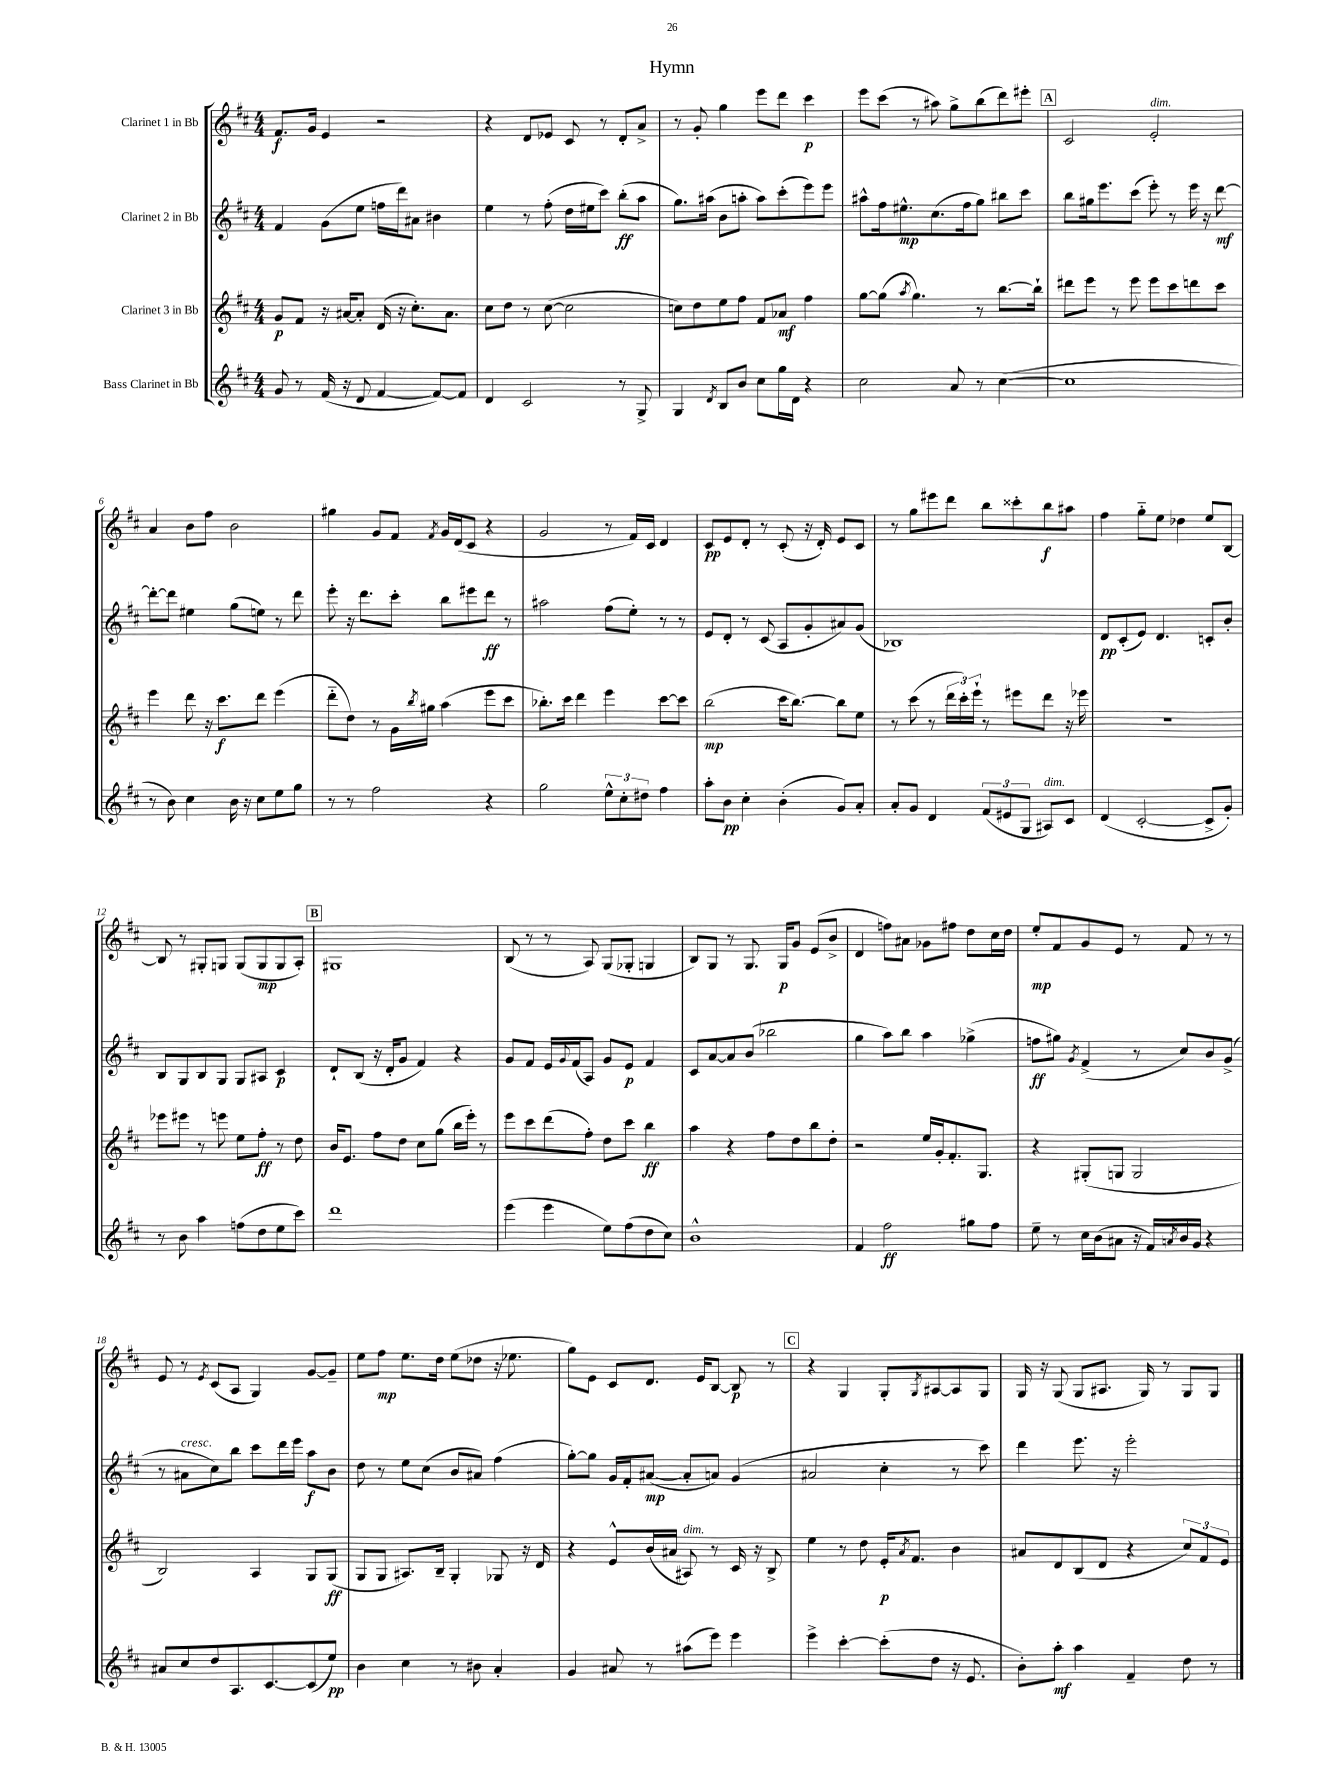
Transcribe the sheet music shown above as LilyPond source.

\header { title = "Hymn" }
<<
\new StaffGroup <<
\new Staff = "s0" \with { instrumentName = "Clarinet 1 in Bb" } {
    \clef treble \key d \major \numericTimeSignature \time 4/4
    fis'8.\f g'16 e'4 r2 |
    r4 d'8 ees'8 cis'8 r8 d'8-. a'8-> |
    r8 g'8-. g''4 e'''8 d'''8 cis'''4\p |
    e'''8 cis'''8( r8 ais''8) g''8-> b''8( d'''8) eis'''8-. |
    \mark \markup { \box "A" } cis'2 e'2-.^\markup { \italic "dim." } |
    a'4 b'8 fis''8 b'2 |
    gis''4 g'8 fis'8 \acciaccatura { fis'8 } g'16 d'16( cis'8 r4 |
    g'2 r8 fis'16) cis'16 d'4 |
    cis'8\pp e'8 d'8-. r8 cis'8-.( r16 d'16-.) e'8 cis'8 |
    r8 g''8 eis'''8 d'''8 b''8 cisis'''8-. b''8\f ais''8 |
    fis''4 g''8-_ e''8 des''4 e''8 b8~ |
    b8 r8 gis8-. g8 g8( g8\mp g8 a8-.) |
    \mark \markup { \box "B" } gis1 |
    b8( r8 r8 a8) g8( ges8-. g4 |
    b8) g8 r8 g8. g16\p g'8 e'8( b'8-> |
    d'4 f''8) ais'8 ges'8 fis''8 d''8 cis''16 d''16 |
    e''8-.\mp fis'8 g'8 e'8 r8 fis'8 r8 r8 |
    e'8 r8 \acciaccatura { e'8 } cis'8( a8 g4) g'8~ g'8-- |
    e''8 fis''8\mp e''8. d''16 e''8( des''8 r16 ees''8. |
    g''8) e'8 cis'8 d'8. e'16 b8~ b8\p r8 |
    \mark \markup { \box "C" } r4 g4 g8-. \acciaccatura { g8 } ais8~ ais8 g8 |
    g16 r16 g8( g8 ais8. g16) r8 g8 g8 \bar "|." |
}
\new Staff = "s1" \with { instrumentName = "Clarinet 2 in Bb" } {
    \clef treble \key d \major \numericTimeSignature \time 4/4
    fis'4 g'8( e''8 f''16 d'''16) ais'8 bis'4 |
    e''4 r8 fis''8-.( d''16 eis''16 cis'''8) b''8-.\ff( a''8 |
    g''8.) ais''16( b'8 a''8-. a''8) cis'''8-.( e'''8) e'''8 |
    ais''8-^ fis''16 eis''8.-^\mp cis''8.( fis''16 g''8) bis''8 cis'''8 |
    \mark \markup { \box "A" } b''8 gis''16 e'''8. cis'''8( e'''8-.) r8 e'''16 r16 d'''8~\mf |
    d'''8~-. d'''8 eis''4 g''8( e''8) r8 d'''8 |
    e'''8-. r16 d'''8. cis'''8-. b''8 eis'''8 d'''8\ff r8 |
    ais''2 fis''8( e''8-.) r8 r8 |
    e'8 d'8-. r8 cis'8( a8 g'8-. ais'8) g'8( |
    bes1) |
    d'8\pp cis'8-.( e'8) d'4. c'8-. b'8-. |
    b8 g8 b8 g8 g8 ais8 cis'4\p |
    \mark \markup { \box "B" } d'8-! b8( r16 d'16-. g'8 fis'4) r4 |
    g'8 fis'8 e'16 \appoggiatura { g'8 } fis'16( a8) g'8 e'8\p fis'4 |
    cis'8 a'8~ a'8 b'8( bes''2 |
    g''4 a''8) b''8 a''4 ges''4->( |
    f''8\ff gis''8) \acciaccatura { g'8 } fis'4->( r8 cis''8) b'8 g'8->( |
    r8 ais'8^\markup { \italic "cresc." } cis''8) b''8 cis'''8 d'''16 e'''16 a''8\f b'8 |
    d''8 r8 e''8 cis''8( b'8 ais'8) fis''4( |
    g''8~-.) g''8 g'16 fis'16-. ais'8~\mp( ais'8-. a'8) g'4( |
    \mark \markup { \box "C" } ais'2 cis''4-. r8 cis'''8) |
    d'''4 e'''8. r16 e'''2-. \bar "|." |
}
\new Staff = "s2" \with { instrumentName = "Clarinet 3 in Bb" } {
    \clef treble \key d \major \numericTimeSignature \time 4/4
    g'8\p fis'8 r16 ais'16~ ais'8-. d'16( r16 cis''8.-.) ais'8. |
    cis''8 d''8 r8 cis''8~( cis''2 |
    c''8) d''8 e''8 fis''8 fis'8 aes'8\mf fis''4 |
    g''8~ g''8( \acciaccatura { a''8 } g''4.) r8 b''8.~ b''16-! |
    \mark \markup { \box "A" } dis'''8 e'''8 r8 e'''8 e'''8 cis'''8 d'''8 cis'''8 |
    e'''4 d'''8 r16 cis'''8.\f d'''8 e'''4( |
    d'''8-_ d''8) r8 g'16 \acciaccatura { b''8 } gis''16 a''4( e'''8 cis'''8 |
    bes''8.-.) cis'''16 d'''4 e'''4 cis'''8~ cis'''8 |
    b''2\mp( cis'''16 b''8.~) b''8 e''8 |
    r8 cis'''8( r8 \tuplet 3/2 { d'''16 cis'''16-.) e'''16-! } r8 eis'''8 d'''8 r16 ees'''16 |
    R1 |
    ees'''8 eis'''8 r8 e'''8 e''8 fis''8-.\ff r8 d''8 |
    \mark \markup { \box "B" } b'16 e'8. fis''8 d''8 cis''8 g''8( b''16 e'''16-.) r8 |
    e'''8 cis'''8 d'''8( fis''8-.) d''8 cis'''8 b''4\ff |
    a''4 r4 fis''8 d''8 b''8 d''8-. |
    r2 e''16 g'16-. fis'8.-. g8. |
    r4 gis8-.( g8 g2 |
    b2) a4 g8 g8\ff( |
    g8 g8 ais8.) b16-- g4-. ges8 r16 d'16 |
    r4 e'8-^ b'16( ais'16 ais8^\markup { \italic "dim." }) r8 cis'16 r16 b8-> |
    \mark \markup { \box "C" } e''4 r8 d''8 e'16-.\p \acciaccatura { a'8 } fis'8. b'4 |
    ais'8 d'8 b8( d'8 r4 \tuplet 3/2 { cis''8) fis'8 e'8 } \bar "|." |
}
\new Staff = "s3" \with { instrumentName = "Bass Clarinet in Bb" } {
    \clef treble \key d \major \numericTimeSignature \time 4/4
    g'8 r8 fis'16( r16 d'8 fis'4~ fis'8~) fis'8 |
    d'4 cis'2 r8 g8-> |
    g4 \acciaccatura { d'8 } b8 b'8 cis''8 g''16 d'16 r4 |
    cis''2 a'8 r8 cis''4~( |
    \mark \markup { \box "A" } cis''1 |
    r8 b'8) cis''4 b'16 r16 cis''8 e''8 g''8 |
    r8 r8 fis''2 r4 |
    g''2 \tuplet 3/2 { e''8-^ cis''8-. dis''8 } fis''4 |
    a''8-. b'8\pp cis''4-. b'4-.( g'8) a'8-. |
    a'8-. g'8 d'4 \tuplet 3/2 { fis'8( eis'8 g8 } ais8^\markup { \italic "dim." }) cis'8 |
    d'4( cis'2~-. cis'8-> g'8-.) |
    r8 b'8 a''4 f''8( d''8 e''8 cis'''8) |
    \mark \markup { \box "B" } d'''1 |
    e'''4( e'''4 e''8) fis''8( d''8 cis''8) |
    b'1-^ |
    fis'4 fis''2\ff gis''8 fis''8 |
    e''8-- r8 cis''16 b'16( ais'8 r16 fis'16) \acciaccatura { a'8 } b'16 g'16 r4 |
    ais'8 cis''8 d''8 a8. cis'8.~ cis'8( e''8\pp) |
    b'4 cis''4 r8 bis'8 a'4-. |
    g'4 ais'8 r8 ais''8( e'''8) e'''4 |
    \mark \markup { \box "C" } e'''4-> cis'''4~-. cis'''8-.( d''8 r16 e'8. |
    b'8-.) a''8-.\mf a''4 fis'4-- d''8 r8 \bar "|." |
}
>>
>>
